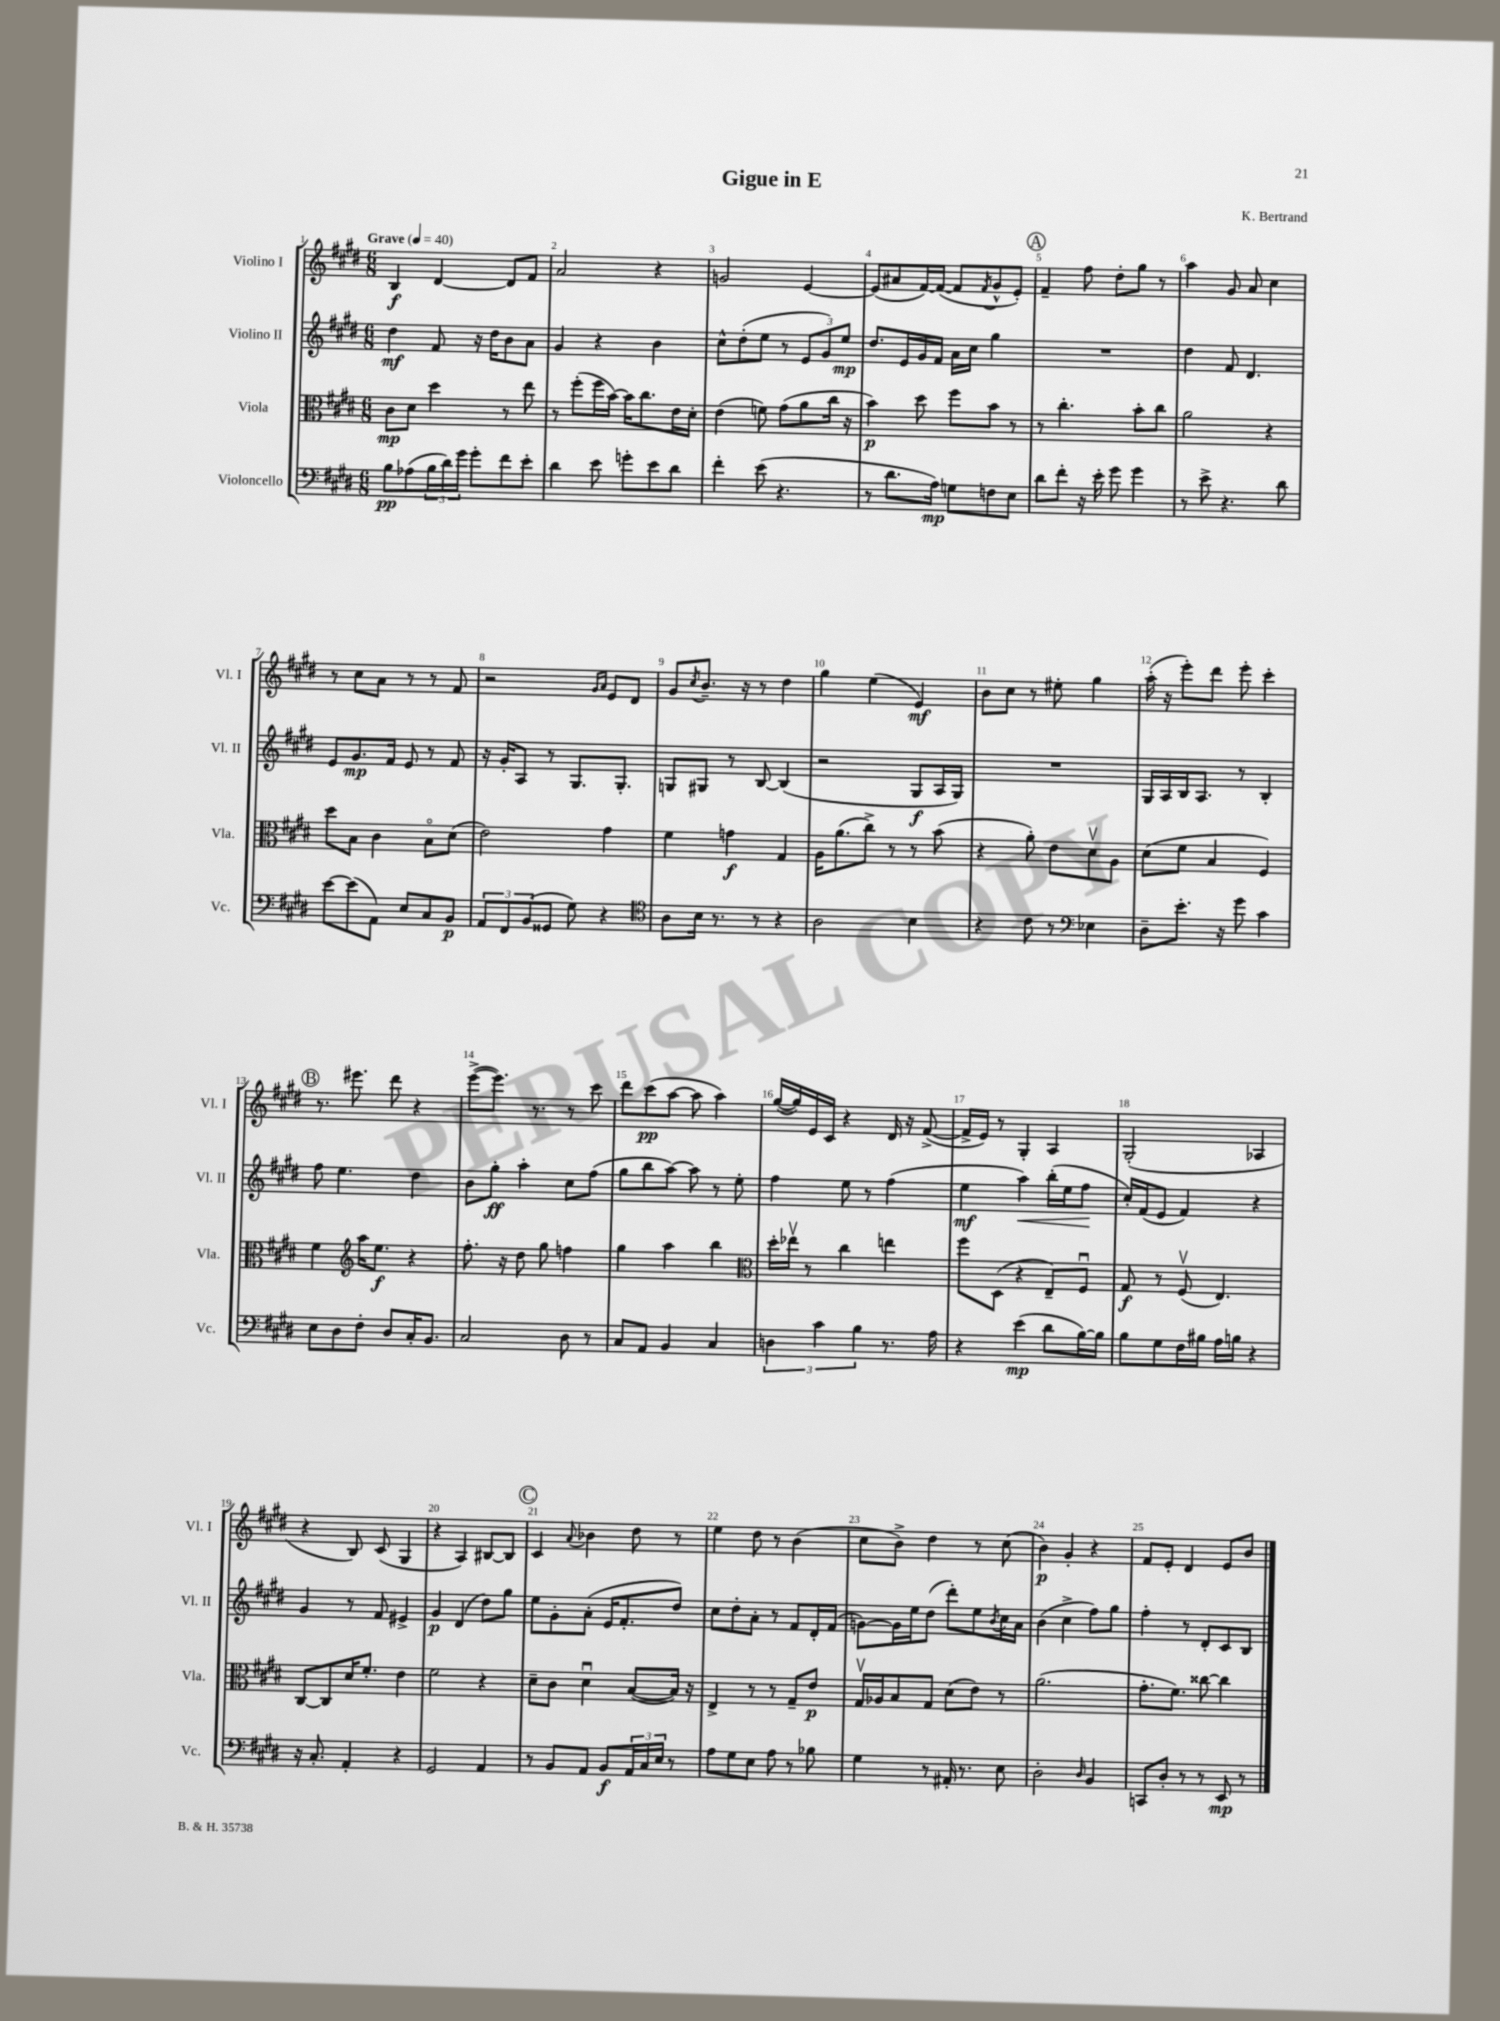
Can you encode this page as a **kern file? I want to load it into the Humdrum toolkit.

**kern	**kern	**kern	**kern
*staff4	*staff3	*staff2	*staff1
*clefF4	*clefC3	*clefG2	*clefG2
*k[f#c#g#d#]	*k[f#c#g#d#]	*k[f#c#g#d#]	*k[f#c#g#d#]
*M6/8	*M6/8	*M6/8	*M6/8
*MM40	*MM40	*MM40	*MM40
8B	8c#	4dd#	4B
(8A-	8d#	.	.
24B	4dd#	8f#	[4d#
24d#)	.	.	.
24g#	.	.	.
8g#'	.	16r	.
.	.	16dd#	.
8f#	8r	8b	8d#]
8e'	8ee	8a	8f#
=	=	=	=
4d#	8r	4g#	2a
.	(8ff#'	.	.
8e	16ff#	4r	.
.	[16b)	.	.
8g'	16b]	.	.
.	8.cc#	.	.
8e	.	4b	4r
8d#	16e	.	.
.	16d#'	.	.
=	=	=	=
4f#'	(4e	8cc#^^	2g
.	.	(8dd#'	.
(8e	8f)	8ee	.
4.r	(8g#	8r	.
.	8a	12e	[4e
.	.	12g#)	.
.	16cc#	.	.
.	.	12ee	.
.	16r	.	.
=	=	=	=
8r	4b)	8.dd#	(8e]
8.d#	.	.	8a#
.	.	16e	.
.	8dd#	16g#	[16f#)
16A)	.	16f#	(16f#_
8G	8ff#	16a	8f#]
.	.	16cc#	.
.	.	.	8qf#
8F	8b	4gg#	8g#^^
8E	8r	.	8e')
=	=	=	=
8d#	8r	2.r	4f#~
8f#'	4.cc#'	.	.
16r	.	.	8ff#
16e'	.	.	.
8g#	.	.	8dd#'
4g#	8b'	.	8gg#
.	8cc#	.	8r
=	=	=	=
8r	2a	4dd#	4aa
8e^	.	.	.
4.r	.	8f#	8g#
.	.	4.d#	8a
.	4r	.	4cc#
8d#	.	.	.
=	=	=	=
[8e	8dd#	8e	8r
(8e]	8B	8.g#	8cc#
8AA)	4c#	.	8a
.	.	16f#	.
8E	.	8e	8r
8C#	8Bo	8r	8r
8BB	(8d#	8f#	8f#
=	=	=	=
12AA	2e)	16r	2r
.	.	16g#'	.
12FF#	.	.	.
.	.	8A	.
(12BB	.	.	.
8GG##	.	8r	.
8G#)	.	8.G#	.
.	.	.	16qqg#
.	.	.	16qqa
4r	4g#	.	8e
.	.	8.G#'	.
.	.	.	8d#
=	=	=	=
*clefC4	*	*	*
8A	4f#	8G	8g#
.	.	.	8qcc#
16B	.	8G#	8.b~
8.r	.	.	.
.	4g	8r	.
.	.	.	16r
8r	.	[8B	8r
4r	4G#	(4B]	4dd#
=	=	=	=
2A	16A	2r	4gg#
.	(8.a	.	.
.	8cc#^)	.	(4ee
.	8r	.	.
4B	8r	8G#	4e)
.	(8b	16A	.
.	.	16G#)	.
=	=	=	=
4r	4r	2.r	8b
.	.	.	8cc#
8c#	8a')	.	8r
8r	8e	.	8ee#'
*clefF4	*	*	*
4E-	8d#v	.	4gg#
.	8A	.	.
=	=	=	=
8D#~	(8d#	16G#	(16aa'
.	.	16A	16r
8.e'	8f#	16B	8eee')
.	.	8.A	.
.	4B	.	8ddd#
16r	.	.	.
8g#	.	8r	8eee'
4c#	4F#)	4B'	4ccc#'
=	=	=	=
8E	4f#	8ff#	8.r
8D#	.	4.ee	.
.	.	.	8.eee#
*	*clefG2	*	*
8F#'	16aa	.	.
.	8.ee	.	.
8D#	.	.	8ddd#
16C#'	4r	4dd#	4r
8.BB	.	.	.
=	=	=	=
2C#	8.ff#'	8b	([8eee^
.	.	8gg#'	8.eee])
.	16r	.	.
.	8dd#	4aa'	.
.	.	.	8.r
.	8gg#	.	.
8D#	4ff	8cc#	8r
8r	.	(8ff#	8ccc#
=	=	=	=
8C#	4gg#	8gg#	8ddd#
8AA	.	8bb	(8ccc#
4BB	4aa	[8aa)	[8aa
.	.	8aa]	8aa]
4C#	4bb	8r	4aa)
.	.	8ee'	.
=	=	=	=
*	*clefC3	*	*
6D	16dd#'	4ff#	([16gg#
.	16ee-v	.	16gg#])
.	8r	.	16e
6c#	.	.	.
.	.	.	16c#
.	4cc#	8ee	4r
6B	.	.	.
.	.	8r	.
8.r	4ee	(4ff#	16d#
.	.	.	16r
.	.	.	([8f#^
16A	.	.	.
=	=	=	=
4r	8ff#	4ee	16f#^]
.	.	.	16e)
.	(8D#	.	8r
(4e	4r	4aa)	4G#'
8d#	8E~)	(16bb'	4A
.	.	16ee	.
[16B)	8F#u	8ff#	.
16B]	.	.	.
=	=	=	=
8B	8G#	16cc#')	(2G#'
.	.	(16f#	.
8G#	8r	8e	.
16F#	(8F#v	4f#)	.
16B#	.	.	.
16A	4.E)	.	.
16B	.	.	.
4r	.	4r	4A-
=	=	=	=
16r	[8C#	4g#	4r
8.C#'	.	.	.
.	8C#]	.	.
4AA'	16d#	8r	8B)
.	8.f#'	.	.
.	.	8f#	(8c#
4r	4e	4e#^	4G#
=	=	=	=
2GG#	2f#	4g#	4r
.	.	(4d#	4A)
4AA	4r	8dd#)	[8B#
.	.	8gg#	8B#]
=	=	=	=
8r	8d#~	8ee	4c#
8BB	8c#	8g#'	.
.	.	.	8qqa
8AA	4d#u	(8a'	4b-
8BB	.	16e	.
.	.	8.f#'	.
24AA	([8B	.	8dd#
24C#	.	.	.
24E	.	.	.
8r	16B])	8dd#)	8r
.	16r	.	.
=	=	=	=
8A	4E^	8cc#	4ee
8G#	.	8dd#'	.
8E	8r	8a'	8dd#
8A	8r	8r	8r
8r	8G#~	8f#	(4b
8B-	8e	16d#'	.
.	.	(16f#	.
=	=	=	=
4G#	16G#v	[8g)	8cc#
.	16A-	.	.
.	8B	16g]	8b^)
.	.	16ee	.
8r	8G#	(8dd#	4dd#
16AA#'	(8d#	8ddd#')	.
8.r	.	.	.
.	8e)	8ee	8r
.	.	8qb	.
8E	8r	16cc#	(8cc#
.	.	16a	.
=	=	=	=
2D#'	(2.a	(4b	4b)
.	.	4cc#^	4g#'
16qqD#	.	.	.
4BB	.	8ff#)	4r
.	.	8gg#	.
=	=	=	=
8CC	8.g#'	4ff#'	8f#
8D#'	.	.	8e'
.	8.f#)	.	.
8r	.	8r	4d#
8r	[8cc##	8d#'	.
8EE	4cc##]	8c#	8e
8r	.	8B	8b
==	==	==	==
*-	*-	*-	*-
